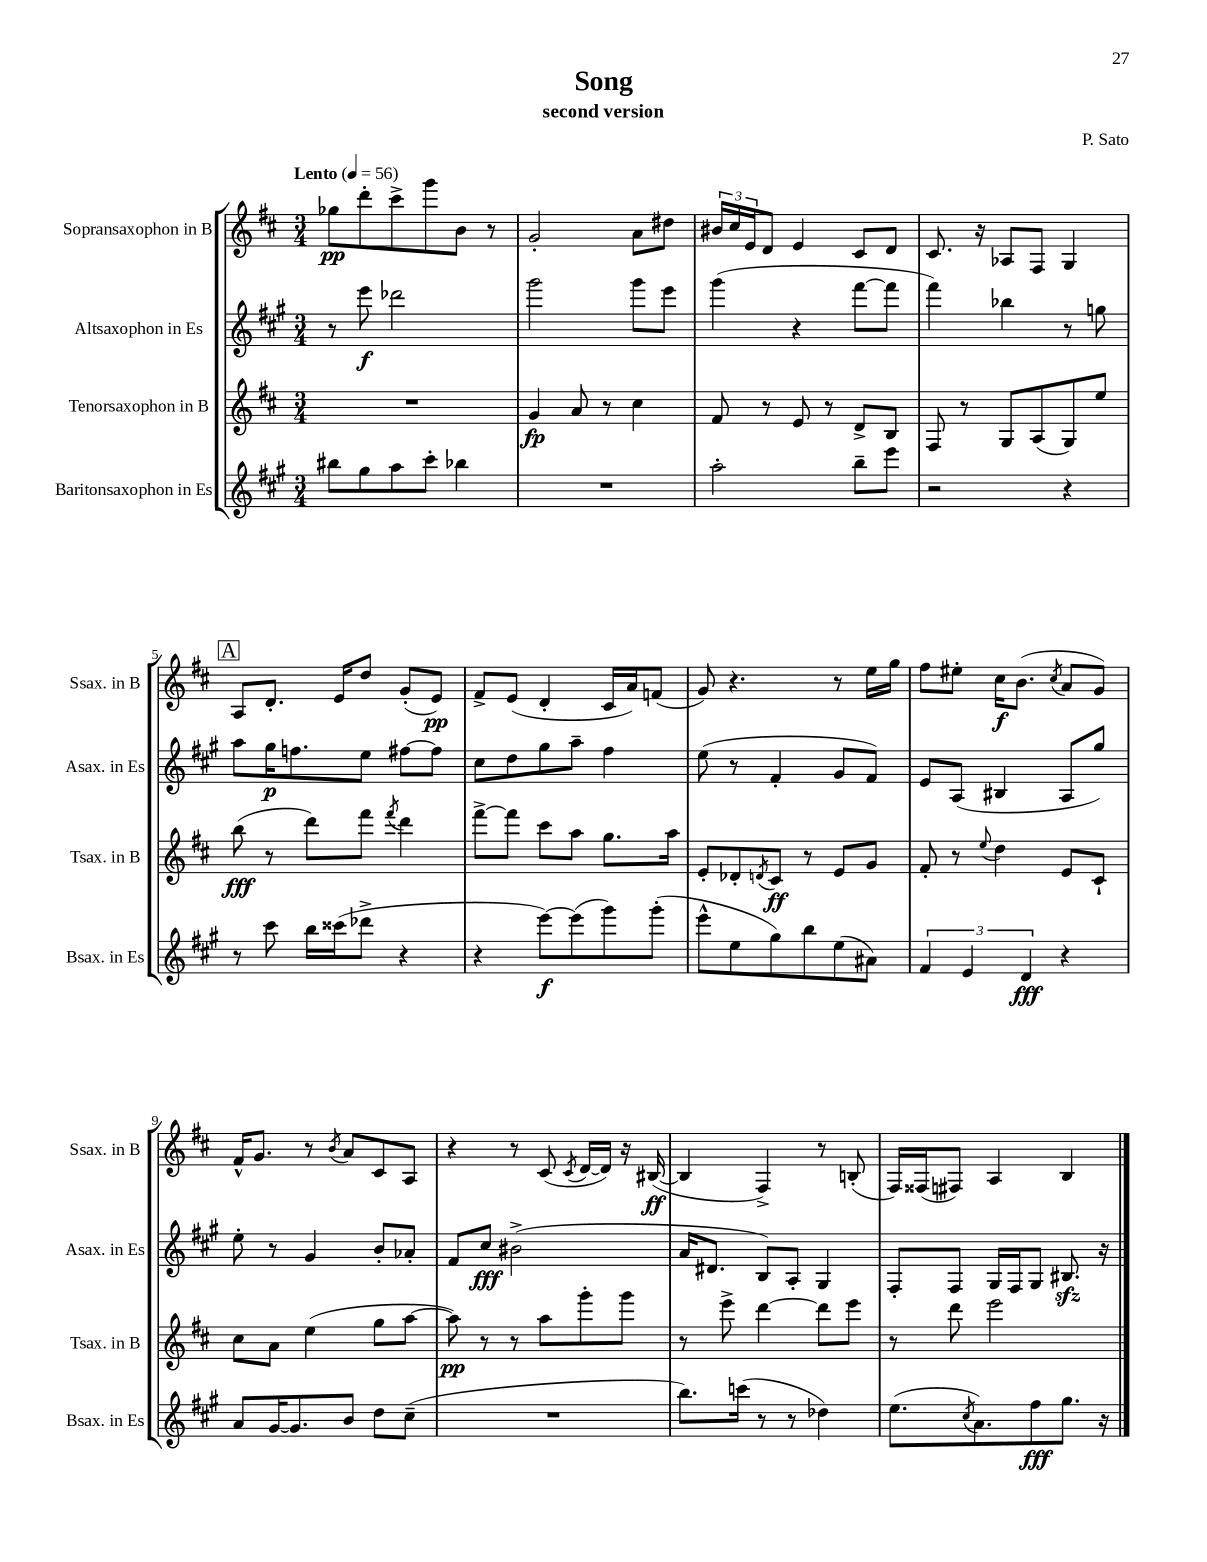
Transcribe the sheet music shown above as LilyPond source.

\header { title = "Song" composer = "P. Sato" subtitle = "second version" }
<<
\new StaffGroup <<
\new Staff = "s0" \with { instrumentName = "Sopransaxophon in B" shortInstrumentName = "Ssax. in B" } {
    \clef treble \key d \major \numericTimeSignature \time 3/4 \tempo "Lento" 4 = 56
    ges''8\pp d'''8-. cis'''8-> g'''8 b'8 r8 |
    g'2-. a'8 dis''8 |
    \tuplet 3/2 { bis'16 cis''16 e'16 } d'8 e'4 cis'8 d'8 |
    cis'8. r16 aes8 fis8 g4 |
    \mark \markup { \box "A" } a8 d'8.-. e'16 d''8 g'8-.( e'8\pp) |
    fis'8-> e'8( d'4-. cis'16 a'16) f'8( |
    g'8) r4. r8 e''16 g''16 |
    fis''8 eis''8-. cis''16\f b'8.( \acciaccatura { cis''8 } a'8 g'8) |
    fis'16-^ g'8. r8 \acciaccatura { b'8 } a'8 cis'8 a8 |
    r4 r8 cis'8( \acciaccatura { cis'8 } d'16~ d'16) r16 bis16~\ff( |
    bis4 fis4->) r8 b8-.( |
    fis16) fisis16( fis8) a4 b4 \bar "|." |
}
\new Staff = "s1" \with { instrumentName = "Altsaxophon in Es" shortInstrumentName = "Asax. in Es" } {
    \clef treble \key a \major \numericTimeSignature \time 3/4
    r8 e'''8\f des'''2 |
    gis'''2 gis'''8 e'''8 |
    gis'''4( r4 fis'''8~ fis'''8 |
    fis'''4) bes''4 r8 g''8 |
    \mark \markup { \box "A" } a''8 gis''16\p f''8. e''8 fis''8~ fis''8 |
    cis''8 d''8 gis''8 a''8-- fis''4 |
    e''8( r8 fis'4-. gis'8 fis'8) |
    e'8 a8( bis4 a8 gis''8) |
    e''8-. r8 gis'4 b'8-. aes'8-. |
    fis'8 cis''8\fff bis'2->( |
    a'16 dis'8. b8) a8-. gis4 |
    fis8-. fis8 gis16 fis16 gis8 bis8.\sfz r16 \bar "|." |
}
\new Staff = "s2" \with { instrumentName = "Tenorsaxophon in B" shortInstrumentName = "Tsax. in B" } {
    \clef treble \key d \major \numericTimeSignature \time 3/4
    R2. |
    g'4\fp a'8 r8 cis''4 |
    fis'8 r8 e'8 r8 d'8-> b8 |
    fis8 r8 g8 a8( g8) e''8 |
    \mark \markup { \box "A" } b''8\fff( r8 d'''8) fis'''8 \acciaccatura { fis'''8 } d'''4 |
    fis'''8~-> fis'''8 cis'''8 a''8 g''8. a''16 |
    e'8-. des'8-. \acciaccatura { d'8 } cis'8\ff r8 e'8 g'8 |
    fis'8-. r8 \appoggiatura { e''8 } d''4 e'8 cis'8-! |
    cis''8 a'8 e''4( g''8 a''8~ |
    a''8\pp) r8 r8 a''8 g'''8-. g'''8 |
    r8 e'''8-> d'''4~ d'''8 e'''8 |
    r8 d'''8 e'''2 \bar "|." |
}
\new Staff = "s3" \with { instrumentName = "Baritonsaxophon in Es" shortInstrumentName = "Bsax. in Es" } {
    \clef treble \key a \major \numericTimeSignature \time 3/4
    bis''8 gis''8 a''8 cis'''8-. bes''4 |
    R2. |
    a''2-. b''8-- e'''8 |
    r2 r4 |
    \mark \markup { \box "A" } r8 cis'''8 b''16 cisis'''16( des'''8-> r4 |
    r4 e'''8~\f) e'''8( gis'''8) gis'''8-.( |
    e'''8-^ e''8 gis''8) b''8 e''8( ais'8) |
    \tuplet 3/2 { fis'4 e'4 d'4\fff } r4 |
    a'8 gis'16~ gis'8. b'8 d''8 cis''8--( |
    R2. |
    b''8.) c'''16( r8 r8 des''4) |
    e''8.( \acciaccatura { cis''8 } a'8.) fis''8\fff gis''8. r16 \bar "|." |
}
>>
>>
